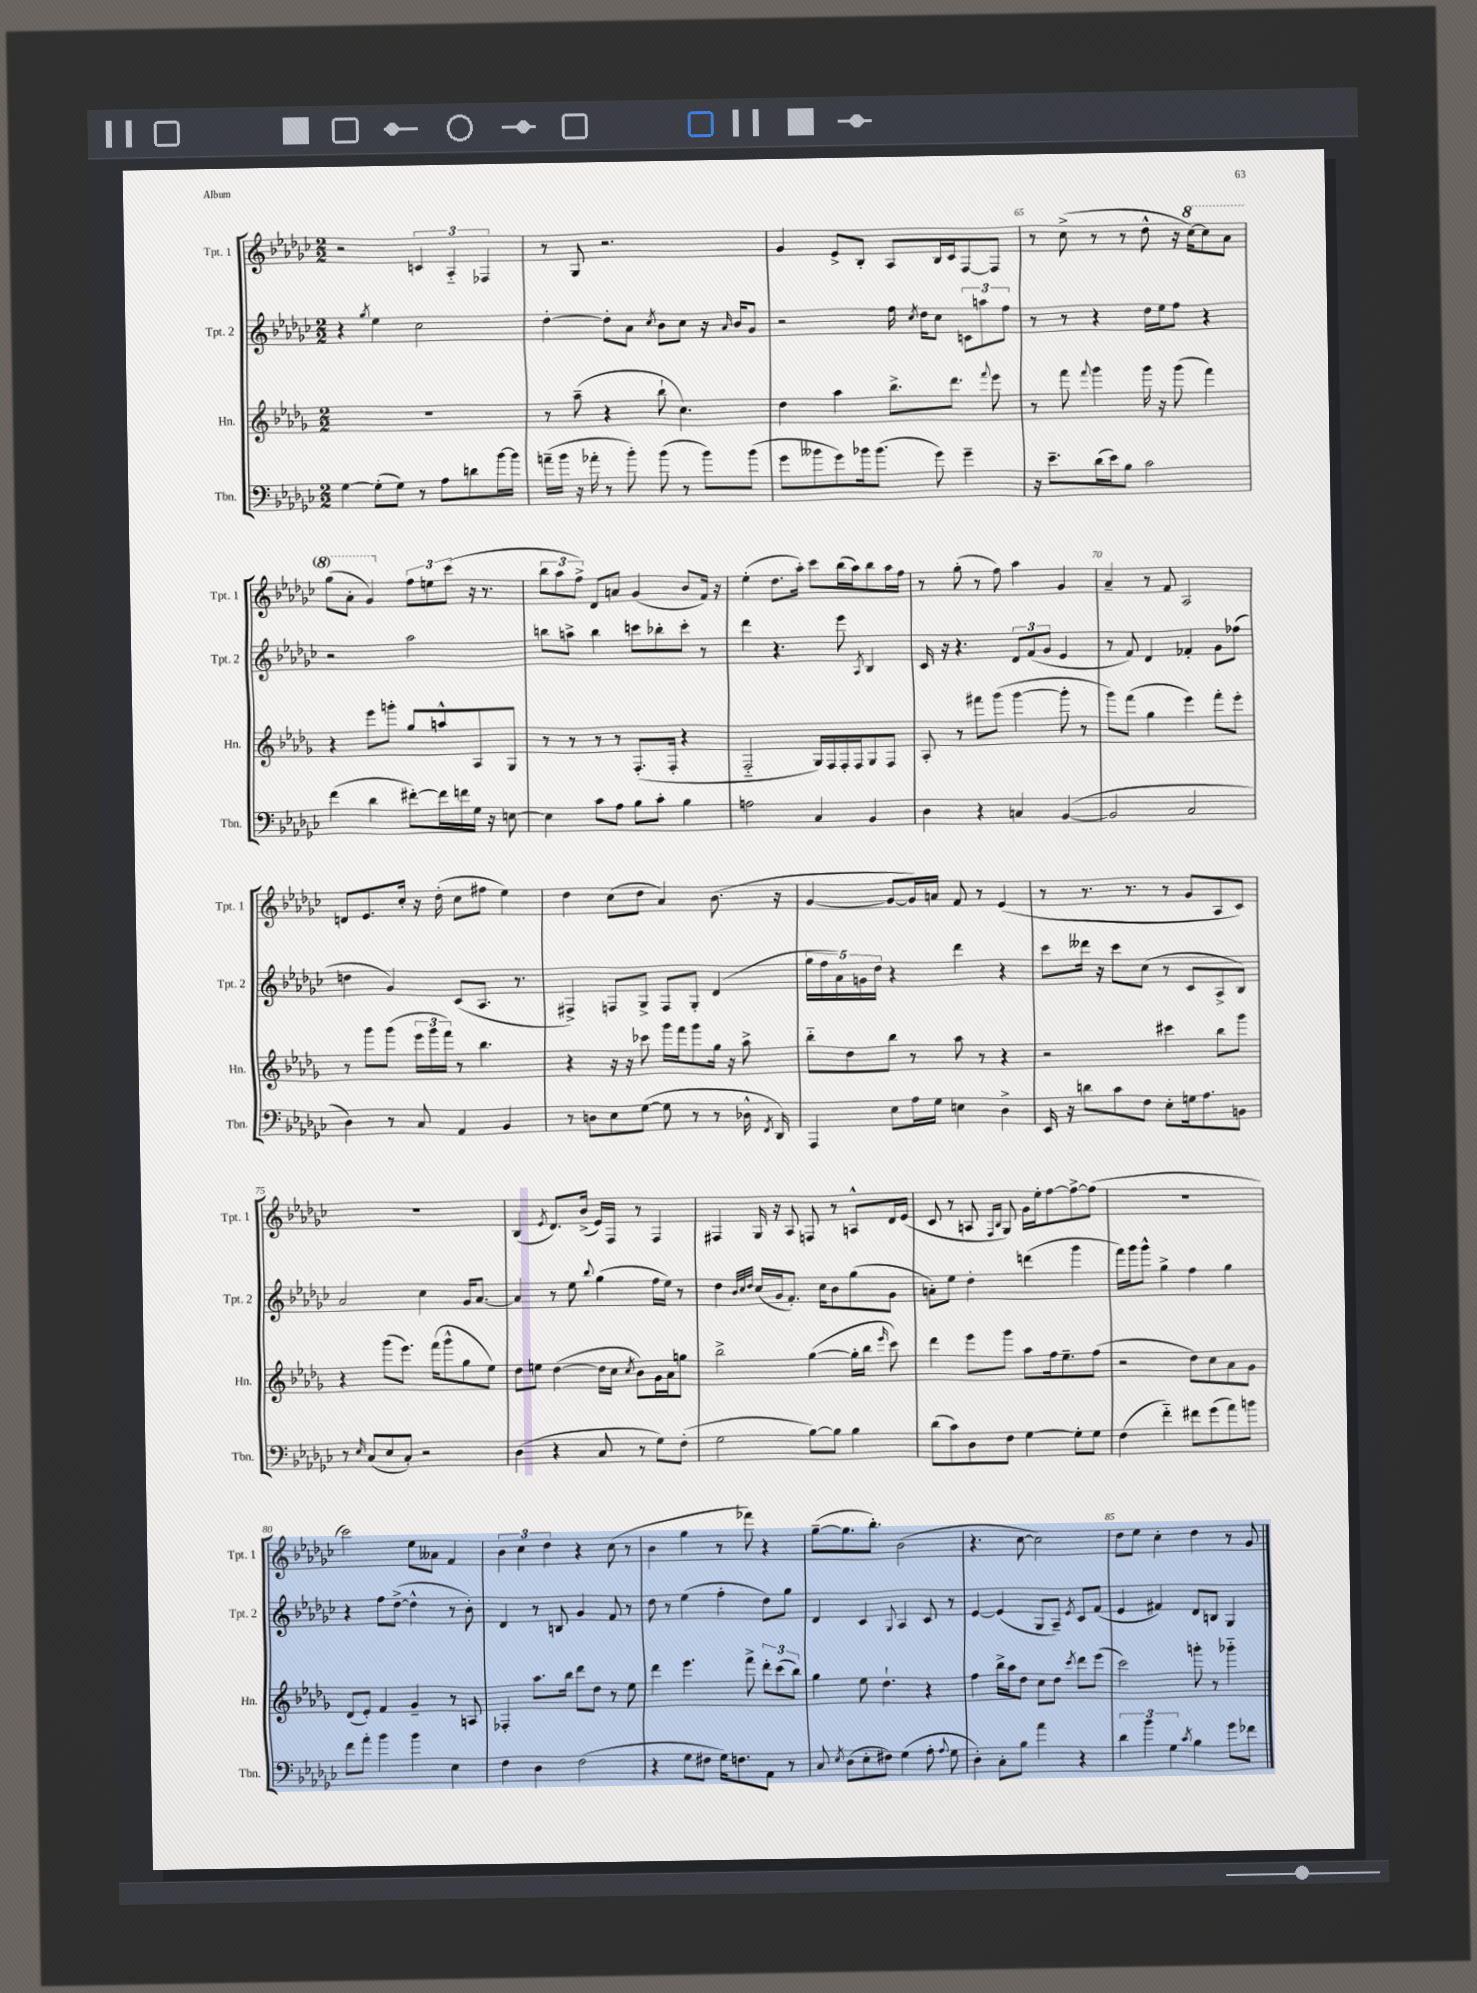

**kern	**kern	**kern	**kern
*part4	*part3	*part2	*part1
*staff4	*staff3	*staff2	*staff1
*I"Tbn.	*I"Hn.	*I"Tpt. 2	*I"Tpt. 1
*I'Tbn.	*I'Hn.	*I'Tpt. 2	*I'Tpt. 1
*clefF4	*clefG2	*clefG2	*clefG2
*k[b-e-a-d-g-c-]	*k[b-e-a-d-g-]	*k[b-e-a-d-g-c-]	*k[b-e-a-d-g-c-]
*M2/2	*M2/2	*M2/2	*M2/2
=62	=62	=62	=62
[4G-\	1r	4r	2r
.	.	8qgg-/	.
(8G-'\L]	.	4ee-\	.
8G-\J)	.	.	.
8r	.	2cc-\	6cn/
8A-\L	.	.	.
.	.	.	6A-/
8dn\	.	.	.
.	.	.	6F-X/
[16b-\L	.	.	.
16b-\JJ]	.	.	.
=63	=63	=63	=63
(16an~\LL	8r	[4dd-'\	8r
16b-\JJ	.	.	.
16r	(8aa-~\	.	8G-/
16a-X'\	.	.	.
8r	4r	8dd-'\L]	2.r
8b-'\)	.	8a-\J	.
.	.	8qcc-/	.
(8b-\	8bb-`\	8b-\L	.
8r	4.cc\)	8cc-\J	.
8b-\L)	.	16r	.
.	.	16qqa-/	.
.	.	16b-/KL	.
(8b-\J	.	8g-/J	.
=64	=64	=64	=64
8g-\L	4dd-\	2r	4g-/
8b--X\	.	.	.
8g-\)	4aa-\	.	8e-^/L
16b-X\k	.	.	8B-'/J
(8.b-\J	.	.	.
.	8.bb-^\L	16ff\	8A-/L
.	.	8qcc-/	.
.	.	16dd-\KL	.
8g-\)	.	8cc-\J	16B-/L
.	8.ddd-\J	.	16c-/J
4g-~\	.	12cn\L	[8F/
.	.	12aan\	.
.	8qqfff/	.	.
.	8eee-\	.	8F/J]
.	.	12ff\J	.
=65	=65	=65	=65
16r	8r	8r	8r
8.e-~\L	.	.	.
.	8fff\	8r	(8cc-^\
.	8qqfff/	.	.
(16d-\L	4ggg-\	4r	8r
16e-\J)	.	.	.
8B-\J	.	.	8r
2c-\	16ggg-\	16dd-\LL	8dd-^^\
.	16r	16ee-\J	.
.	(8ggg-\	8ff\J	16r
*	*	*	*8va
.	.	.	[16ccc-\KL)
.	4fff\)	4r	8ccc-\]
.	.	.	8aa-\J
!!LO:LB:g=z
=66	=66	=66	=66
(4f\	4r	2r	(8ggg-\L
.	.	.	8aa-'\J
4d-\	8eee-\L	.	4gg-/)
.	8gggn'\J	.	.
*	*	*	*X8va
[8f#X'\L)	8gg-/L	2aa-\	12ff\L
.	.	.	12een\
16f#\L]	8aan^^/	.	.
.	.	.	(12ccc-\J
16fn\	.	.	.
16G-\JJ	8A-/	.	16r
16r	.	.	8.r
[8En\	8G-/J	.	.
=67	=67	=67	=67
4E\]	8r	8bbn\L	12bb-\L
.	.	.	12aa-\
.	8r	8aan^\J	.
.	.	.	12ff^\J)
8c-\L	8r	4bb\	8d-/L
8A-\J	8r	.	8an/J
8B-\L	(8.F'/L	8cccn\L	(4g-/
8c-'\J	.	8bb-X'\	.
.	16F'/Jk	.	.
4B-\	4r	8ccc'\J	8b-/L
.	.	8r	16f/Jk)
.	.	.	16r
=68	=68	=68	=68
2An\	2F/	4ddd-\	(4ee-'\
.	.	4.r	8.dd-\L
.	.	.	16aa-'\Jk)
4C-/	16G-/LL)	.	8ccc-\L
.	16F/	.	.
.	16F'/	8eee-\	(16bb-\L
.	16F/J	.	16aa-\J)
.	.	8qA-/	.
4BB-/	8G-/	4B-/	8bb-\
.	8F/J	.	16aa-\L
.	.	.	16ff\JJ
=69	=69	=69	=69
4D-\	8A-'/	16c-/	8r
.	.	16r	.
.	8r	4.r	(8gg-'\
4r	8fff#X\L	.	8r
.	(8ggg-\J	.	8ff\)
4Cn/	[4ggg-\	12d-/L	4aa-\
.	.	(12f/	.
.	.	12g-/J	.
([4BB-/	8ggg-'\]	4e-/	4g-/
.	8r	.	.
=70	=70	=70	=70
2BB-/]	8ggg-\L)	8r	4a-~/
.	(8fff\J	8f/)	.
.	4gg-\	4d-/	8r
.	.	.	8f/
2C-/	4eee-\)	4f-X'/	2A-/
.	8fff'\L	8g-\L	.
.	8eee-'\J	(8ff-X\J	.
!!LO:LB:g=z
=71	=71	=71	=71
4D-\)	8r	4ddn\	8dn/L
.	8ggg-\L	.	8.e-/
8r	(8ggg-\J	4g-/)	.
.	.	.	16cc-'/Jk
8C-/	24eee-\LL	.	16r
.	24ggg-\	.	.
.	.	.	(16dd-'\
.	24fff\JJ)	.	.
4AA-/	8r	(8c-/L	8cc-\L
.	4.bb-\	8.A-/J	8ff#X\J
4BB-/	.	.	4ee-\)
.	.	8.r	.
=72	=72	=72	=72
8r	4r	4F#X^/)	4dd-\
8Dn\L	.	.	.
8E-\	16r	8Fn/L	(8cc-\L
.	16r	.	.
([8G-\J	8ccc-X\	8G-^/J	8dd-\J
8G-\]	16ggg-\LL	8F/L	4a-/)
.	16fff\J	.	.
8r	8ggg-\	8G-'/J	.
8r	16gg-\Jk	(4d-/	(8.b-\
.	16r	.	.
16D-X^^\	8aa-^\	.	.
8qFF/	.	.	.
16DD-/)	.	.	16r
=73	=73	=73	=73
4AAA-/	8bb-\L	20gg-\LL	[4g-/
.	.	20ff\	.
.	.	20a-\)	.
.	8dd-\	.	.
.	.	20gn\	.
.	.	20dd-\JJ	.
8E-\L	8bb-\J	4r	8g-/L_
16A-\L	8r	.	16g-/L])
16G-\JJ	.	.	16an/JJ
4En\	8aa-\	4ddd-\	8f/
.	8r	.	8r
4D-^\	4r	4r	(4e-/
=74	=74	=74	=74
16EE-/	2r	8ccc-\L	8r
16r	.	.	.
8dn\L	.	16ddd--X\Jk	8.r
.	.	16r	.
8c-\	.	8ccc-\L	.
.	.	.	8.r
8F\J	.	(8cc-\J	.
8E-'\L	4ccc#X\	8r	8r
16Gn\k	.	8c-/L	8g-/L
8.A-\	.	.	.
.	8bb-\L	8A-^/	8A-/
8BBn\J	8ggg-\J	8B-/J)	8c-/J)
!!LO:LB:g=z
=75	=75	=75	=75
8r	4r	2a-/	1r
16qqE-/	.	.	.
(8C-/L	.	.	.
8E-/	(8ggg-\L	.	.
8C-'/J)	8.eee-\J)	.	.
2r	.	4cc-\	.
.	(16fff\KL	.	.
.	8ggg-^^\	.	.
.	8gg-\	16g-/KL	.
.	.	[8.a-/J	.
.	8ee-\J)	.	.
=76	=76	=76	=76
(4D-\	8dd-\L	4a-/]	(4B-/
.	8een\J	.	.
.	.	.	8qe-/
4r	([4dd-\	8r	8.d-/L)
.	.	8ee-\	.
.	.	.	(16b-^/Jk
.	.	8qqbb-/	.
8C-/	16dd-\LL]	(4gg-\	16e-/LL)
.	16cc\JJ	.	16F/JJ
.	8qcc/	.	.
8r	8b-\L)	.	8r
8G-\L)	16g-\L	16ff\LL	4F/
.	16a-\J	16ee-\JJ)	.
(8F'\J	8ggn\J	8r	.
=77	=77	=77	=77
2G-\	2bb-^\	4dd-\	4F#X/
.	.	32qqb-/LLL	.
.	.	32qqcc-/	.
.	.	32qqdd-/JJJ	.
.	.	(16cc-/LL	16G-/
.	.	16g-/J	16r
.	.	8.f'/J)	8A-/
[8B-\L)	([4gg-\	.	8Fn/
.	.	16cc-\KL	.
8B-\J]	.	8b-\	8r
4B-\	16gg-'\LL]	(8gg-\	8An^^/L
.	16bb-\JJ	.	.
.	16qqeee-/	.	.
.	8ccc\)	8g-\J	16d-/L
.	.	.	(16e-/JJ
=78	=78	=78	=78
(8d-\L	4ddd-\	8an'\L)	8c-/
8c-\)	.	8ee-\J	8r
8D-\	8eee-\L	4dd-'\	8An/
.	.	.	16qqF/LL
.	.	.	16qqB-/JJ
8F\J	8ggg-\J	.	8G-/)
[4G-\	8aa-\L	(4dddn\	16g-\LL
.	.	.	16ee-'\J
.	16ff\k	.	[8ff\
.	8.ee-~\	.	.
8G-'\L]	.	4ggg-\	8ff^\_
8G-\J	(8ff\J	.	(8ff\J]
=79	=79	=79	=79
(4F\	2r	16fff\LL)	1r
.	.	16ggg-\J	.
.	.	8ggg-^^\J	.
4f\)	.	4gg-^\	.
8f#X\L	8dd-\L)	4ff\	.
(8g-\	8cc\	.	.
8a-\)	8a-\	4gg-\	.
8bn\J	8g-\J	.	.
!!LO:LB:g=z
=80	=80	=80	=80
8f\L	(8d-/L	4r	2ccc-\)
8a-'\J	8e-'/J)	.	.
4b-\	4f/	8ff\L	.
.	.	([8dd-^\J	.
4b-\	4g-~/	4dd-^^\]	8ee-\L
.	.	.	8a--X\J
4E-\	8r	8r	4f/
.	8An/	8b-'\)	.
=81	=81	=81	=81
4F\	4F-X'/	4d-/	6b-\
.	.	.	6cc-\
4D-\	8.aa-\L	8r	.
.	.	.	6dd-\
.	.	8Bn/	.
.	16bb-\Jk	.	.
(2F\	8ddd-\L	4g-/	4r
.	8dd-\J	.	.
.	8r	8f/	(8cc-\
.	8ee-\	8r	8r
=82	=82	=82	=82
4r	4ddd-\	8dd-\	4b-\
.	.	8r	.
8G-\L	4.eee-\	(4ee-\	4gg-\
8F#X\J	.	.	.
16G-\KL)	.	4ff'\	8r
8.Fn\	.	.	.
.	8fff^\	.	8fff-X\)
8AA-\J	12ddd-'\L	8dd-\L)	4r
.	(12ccc\	.	.
8r	.	8gg-\J	.
.	12bb-\J)	.	.
=83	=83	=83	=83
8C-/	4gg-\	4d-/	([8gg-~\L
8qE-/	.	.	.
(8D-\L	.	.	8.gg-\]
8E-'\	8ee-\	4c-/	.
.	.	.	8.bb-'\J)
8F#X\J)	4.dd-`\	.	.
.	.	8qqG-/	.
(4G-\	.	4A-/	(2b-\
8A-'\	4r	8c-/	.
8qqA-/	.	.	.
8G-\	.	8r	.
=84	=84	=84	=84
4D-'\)	4ff\	[4e-/	4.r
8C-'\L	16bb-^\LL	(4e-/]	.
.	16aa-\J	.	.
8B-\J	8dd-\J	.	[8cc-\
4a-\	8cc\L	8G-/L	2cc-\])
.	8dd-\J	8A-~/J)	.
.	8qccc/	8qe-/	.
4r	8ddd-\L	8c-/L	.
.	(8eee-\J	(8f/J	.
=85	=85	=85	=85
6d-\	2ccc\)	4e-/	8dd-\L
.	.	.	8ee-\J
6b-\	.	.	.
.	.	4f#X/)	4cc-'\
6G-\	.	.	.
8qc-/	.	.	.
4B-\	8gggn'\	8d-/L	4dd-\
.	8r	8Bn/J	.
8g-\L	4ggg-X\	4G-/	8r
8f-X\J	.	.	8g-/
==	==	==	==
*-	*-	*-	*-
